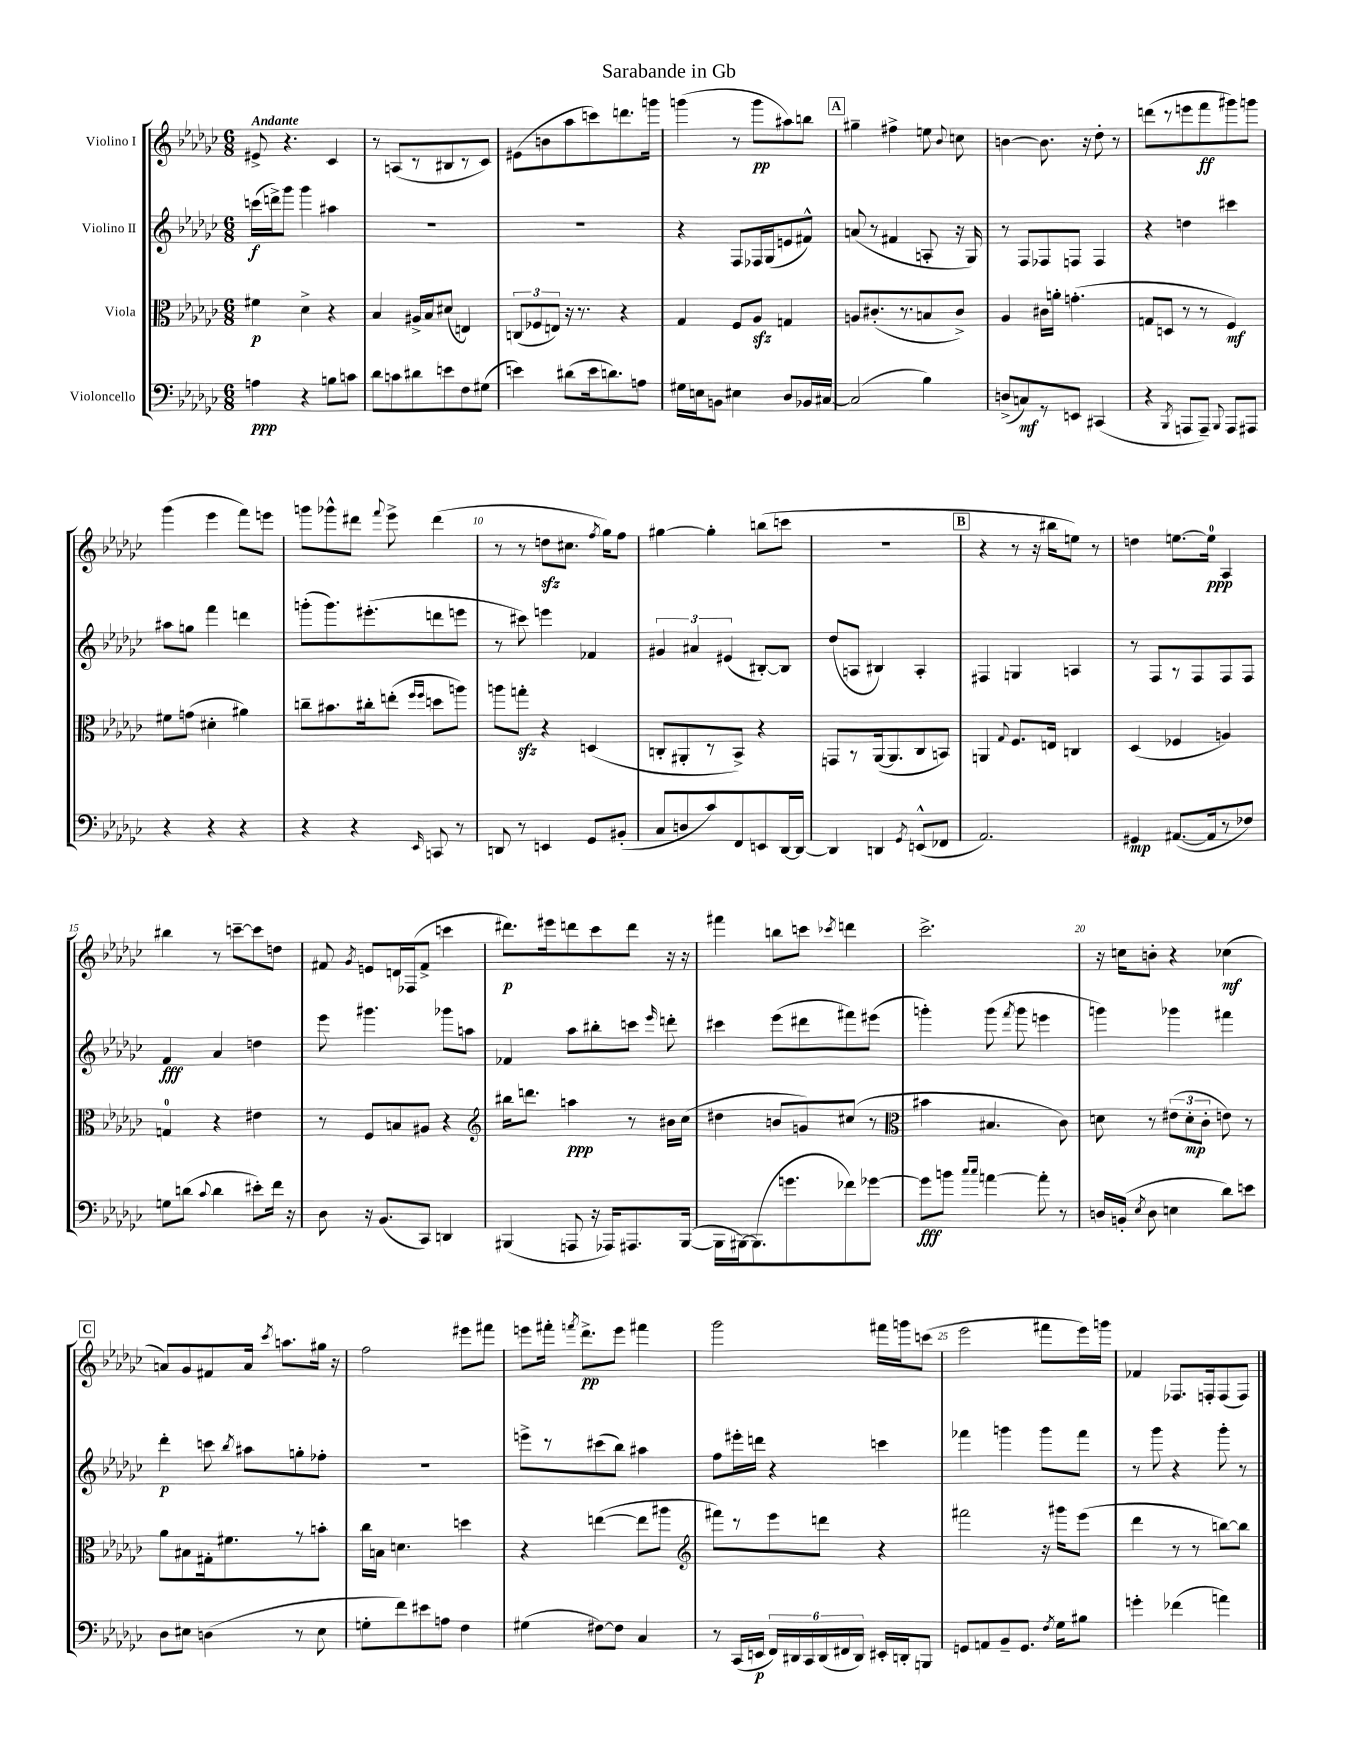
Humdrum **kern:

**kern	**kern	**kern	**kern
*staff4	*staff3	*staff2	*staff1
*clefF4	*clefC3	*clefG2	*clefG2
*k[b-e-a-d-g-c-]	*k[b-e-a-d-g-c-]	*k[b-e-a-d-g-c-]	*k[b-e-a-d-g-c-]
*M6/8	*M6/8	*M6/8	*M6/8
4A	4f#	(16ccc	8e#^
.	.	16ddd^)	.
.	.	8ggg-	4.r
4r	4d-^	4ggg-	.
8B	4r	4aa#	4c-
8c	.	.	.
=	=	=	=
8d-	4B-	2.r	8r
8c	.	.	(8A
8d#	16A#^	.	8r
.	16B-	.	.
8e	(8d#	.	8B#
8F	4E)	.	8r
(8G#	.	.	8c-)
=	=	=	=
4e)	(12C	2.r	(8e#
.	12F-	.	.
.	.	.	8b
.	12E)	.	.
(8d#	16r	.	8aa-
.	8.r	.	.
16e	.	.	8ccc)
8.d)	.	.	.
.	4r	.	8.ddd
8A	.	.	.
.	.	.	16ggg
=	=	=	=
16G#	4G-	4r	(4ggg
16E	.	.	.
8BB	.	.	.
4E#	8F	8F	8r
.	8A-	16F-	8ggg
.	.	(16G-	.
8D-	4G	8e	8aa#)
16BB-	.	8f#^^)	8bb
[16C#	.	.	.
=	=	=	=
(2C#]	8A	(8a	4gg#~
.	(8.c#'	8r	.
.	.	4f#	4ff#^
.	8.r	.	.
4B-)	8B	8A'	8ee
.	.	.	8qqb-
.	8c#^)	16r	8cc
.	.	16G-)	.
=	=	=	=
(8D^	4A-	8r	[4b
8C)	.	8F	.
8r	16c#	8F-	8.b]
.	16a'	.	.
8EE	(4.g'	8F	.
.	.	.	16r
(4CC#	.	4F	8dd-'
.	.	.	8r
=	=	=	=
4r	8G	4r	(8ddd
.	8D	.	8r
8qBBB-	.	.	.
8AAA	8r	4dd	8eee
8AAA~)	8r	.	8fff
8qqBBB-	.	.	.
8AAA	4F)	4ccc#	8ggg#)
8AAA#	.	.	8ggg
=	=	=	=
4r	8f#	8aa#	(4ggg-
.	(8g	8gg	.
4r	4d#'	4fff	4eee-
4r	4a#)	4ddd	8fff)
.	.	.	8eee
=	=	=	=
4r	8cc~	(8ggg'	8ggg
.	8.b#	8.ggg)	8ggg-^^
4r	.	.	8ddd#
.	16cc#'	(8.eee#'	.
.	.	.	8qqfff
.	(8ee'	.	8eee-^
.	16qqff	.	.
16qqEE-	16qqff	.	.
8CC	8dd	8ddd	(4ddd#
8r	8aa)	8eee	.
=	=	=	=
8DD	8aa	8r	8r
8r	8gg'	8ccc#)	8r
4EE	4r	4eee	8dd
.	.	.	8.cc#
8GG-	(4D	4f-	.
.	.	.	8qff
.	.	.	16gg-)
(8BB#'	.	.	8ff
=	=	=	=
8C-	8C'	6g#	[4gg#
8D	8AA#'	.	.
.	.	6a#	.
8c-)	8r	.	4gg#']
.	.	(6e#	.
8FF	8BB-^)	.	.
8EE	4r	[8B#')	(8bb
[16DD-	.	8B#]	8ccc
16DD-_	.	.	.
=	=	=	=
4DD-]	8GG	(8dd-	2.r
.	8r	8A	.
4DD	([16AA-	4B#)	.
.	8.AA-]	.	.
8qGG-	.	.	.
(8EE^^	8C-	4A'	.
8FF-	8BB)	.	.
=	=	=	=
2.AA-)	4AA	4F#	4r
.	8qqG-	.	.
.	8.F	4G	8r
.	.	.	16r
.	16E	.	16bb#
.	4C	4A	8ee)
.	.	.	8r
=	=	=	=
4GG#	(4D-	8r	4dd
.	.	8F	.
([8.AA#	4F-	8r	[8.ee
.	.	8F	.
16AA#]	.	.	16ee]
8r	4A)	8F	4A-
8F-)	.	8F	.
=	=	=	=
8G	4G	4f	4bb#
(8d	.	.	.
8qqc-	.	.	.
4d	4r	4a-	8r
.	.	.	[8ccc~
8e#')	4e#	4dd	8ccc]
16f	.	.	8dd
16r	.	.	.
=	=	=	=
8D-	8r	8eee-	8f#
.	.	.	8qg-
16r	8F	4.ggg#	8e
(8.BB-	.	.	.
.	8B	.	16d
.	.	.	(16F-
8CC-)	8A#	.	8f#^
4DD	4r	8ggg-	4ccc
.	.	8aa	.
=	=	=	=
*	*clefG2	*	*
(4BBB#	16bb#	4f-	8.ddd#)
.	8.ddd	.	.
.	.	.	16eee#
8AAA	4aa	8aa-	8ddd
16r	.	8bb#'	8ccc-
16AAA-)	.	.	.
8.AAA#	8r	8ccc	8ddd
.	.	16qqeee-	.
.	16b#	8ddd'	16r
([16BBB#	(16cc-	.	16r
=	=	=	=
16BBB#]	4dd#	4ccc#	4fff#
[16BBB#)	.	.	.
(8.BBB#]	.	.	.
.	8b	(8eee-	8bb
8.g	.	.	.
.	8g)	8ddd#	8ccc
.	.	.	8qccc-
8f-)	(8cc#	8fff#)	4ddd
[8g-	8r	(8eee#	.
=	=	=	=
*	*clefC3	*	*
8g-]	4b#	4ggg')	2.ccc-^
8b	.	.	.
16qqcc-	.	.	.
16qqcc-	.	.	.
[4a	4.B#	(8ggg	.
.	.	8qfff	.
.	.	8ggg	.
8a']	.	4eee	.
8r	8c-)	.	.
=	=	=	=
16D	8d	4ggg)	16r
(16BB'	.	.	16cc
8qE-	.	.	.
8D	8r	.	8b'
4E	(12e#	4ggg-	4r
.	12d'	.	.
.	12c-'	.	.
8d-)	8e)	4fff#	(4cc-
8e	8r	.	.
=	=	=	=
8D-	8a-	4ddd-'	8a)
8E#	8B#	.	8g-
(4D	16G#'	8ccc	8f#
.	8.f#	.	.
.	.	8qbb-	.
.	.	8aa#	16a
.	.	.	8qccc-
.	.	.	8.aa
8r	8r	8gg'	.
8E#	8b'	8ff-'	16gg#
.	.	.	16r
=	=	=	=
8G'	16cc-	2.r	2ff
.	16B	.	.
8f)	4.d	.	.
8e#	.	.	.
8A	.	.	.
4F	4dd	.	8eee#
.	.	.	8fff#
=	=	=	=
(4G#	4r	8eee^	8eee
.	.	8r	16fff#'
.	.	.	8qfff
.	.	.	8.ddd-^
[8F#)	([4ee	(8ccc#	.
8F#]	.	8bb-)	8eee
4C-	8ee]	4aa#	4fff#
.	8aa#	.	.
=	=	=	=
*	*clefG2	*	*
8r	8fff#)	8ff	2ggg-
(16CC-	8r	16eee#'	.
16EE	.	16ddd	.
24FF)	8eee-	4r	.
24DD#	.	.	.
24CC-	.	.	.
(24DD#	8ddd	.	.
24FF#	.	.	.
24DD#)	.	.	.
16EE#'	4r	4ccc	16fff#
16DD'	.	.	16ggg
8BBB	.	.	(8ccc
=	=	=	=
8GG	2fff#	4fff-	2eee-
8AA	.	.	.
8BB-~	.	4ggg	.
8.GG	.	.	.
.	16r	8ggg	8fff#
8qF	.	.	.
16G-	16ggg#	.	.
8B#	(8eee-	8fff-	16eee-)
.	.	.	16ggg
=	=	=	=
4g'	4ddd-	8r	4f-
.	.	8ggg-	.
(4f-	8r	4r	8.F-
.	8r	.	.
.	.	.	16F'
4a)	[8bb)	8ggg-'	(8F
.	8bb]	8r	8F)
==	==	==	==
*-	*-	*-	*-
